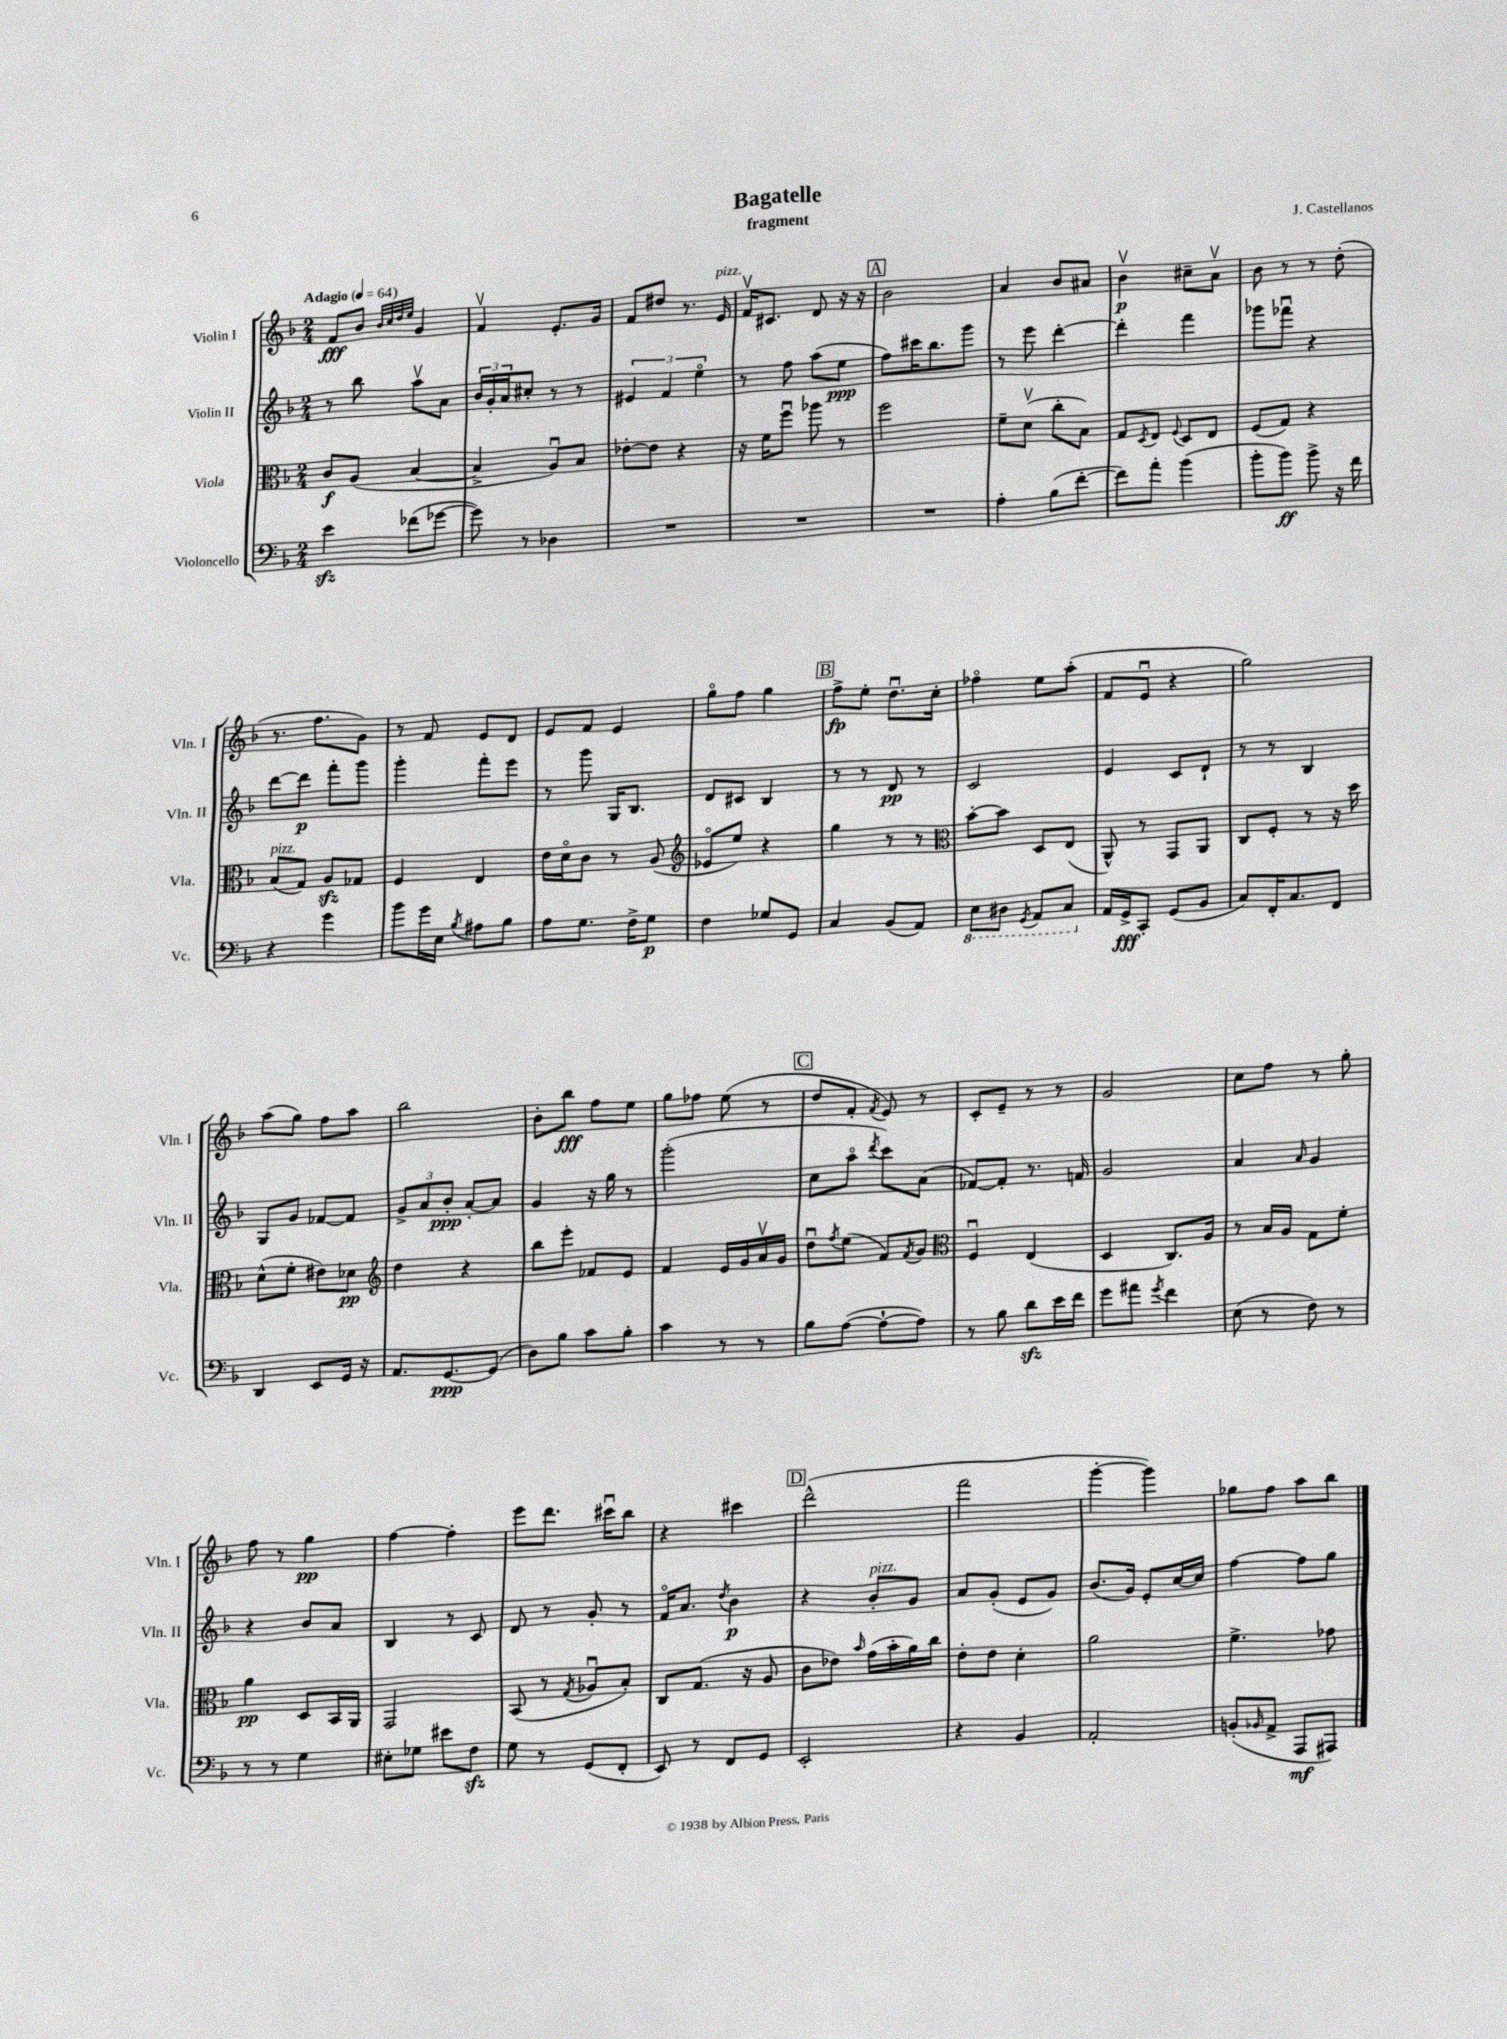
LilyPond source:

\header { title = "Bagatelle" composer = "J. Castellanos" subtitle = "fragment" }
<<
\new StaffGroup <<
\new Staff = "s0" \with { instrumentName = "Violin I" shortInstrumentName = "Vln. I" } {
    \clef treble \key f \major \numericTimeSignature \time 2/4 \tempo "Adagio" 4 = 64
    f'8\fff bes'8 \grace { bes'32 c''32 d''32 e''32 } g'4 |
    f'4\upbow e'8.-. g'16 |
    f'8 dis''8 r8. e'16^\markup { \italic "pizz." } |
    f'16\upbow cis'8. d'8 r16 r16 |
    \mark \markup { \box "A" } bes'2 |
    a'4 bes'8 ais'8 |
    bes'4\upbow\p cis''8-- a'8\upbow |
    bes'8 r8 r8 d''8-.( |
    r8. f''8. g'8) |
    r8 f'8 e'8 d'8 |
    e'8 f'8 e'4 |
    g''8\flageolet f''8 g''4 |
    \mark \markup { \box "B" } f''8->\fp e''8-. d''8.\downbow c''16-. |
    fes''4\flageolet e''8 a''8-.( |
    f'8 e'8\downbow r4 |
    g''2) |
    a''8( g''8) f''8 a''8 |
    bes''2 |
    bes'8-. bes''8\fff f''8 e''8 |
    g''8 fes''8 e''8( r8 |
    \mark \markup { \box "C" } d''8 f'8-. \acciaccatura { f'8 } e'8) r8 |
    c'8-. e'8-- r8 r8 |
    g'2 |
    c''8 f''8 r8 g''8-. |
    f''8 r8 g''4\pp |
    f''4~ f''4-. |
    e'''8 d'''8. cis'''16\downbow bes''8 |
    r4 cis'''4 |
    \mark \markup { \box "D" } d'''2-^( |
    f'''2 |
    g'''4~-. g'''4) |
    ges''8 f''8 a''8 bes''8 \bar "|." |
}
\new Staff = "s1" \with { instrumentName = "Violin II" shortInstrumentName = "Vln. II" } {
    \clef treble \key f \major \numericTimeSignature \time 2/4
    r8 bes''8 a''8\upbow a'8 |
    \tuplet 3/2 { bes'16 g'16-. a'16 } cis''8-. r8 r8 |
    \tuplet 3/2 { eis'4 f'4 e''4\flageolet } |
    r8 f''8 a''8( e''8\ppp |
    \mark \markup { \box "A" } f''8) cis'''16 bes''8. g'''8 |
    r8 e'''8 d'''4~-. |
    d'''4-. f'''4 |
    ges'''8 fes'''8\downbow r4 |
    d'''8~ d'''8\p f'''8-. g'''8 |
    g'''4-. f'''8-. e'''8 |
    r8 g'''8 g16 bes8. |
    d'8 cis'8 bes4 |
    \mark \markup { \box "B" } r8 r8 d'8\pp r8 |
    c'2 |
    e'4 c'8 d'8-! |
    r8 r8 bes4 |
    g8 g'8 fes'8~ fes'8 |
    \tuplet 3/2 { g'8-> a'8 bes'8-.\ppp } a'8~-. a'8 |
    g'4 r16 g''16 r8 |
    g'''2-.( |
    \mark \markup { \box "C" } c''8 a''8\flageolet \acciaccatura { d'''8 } c'''8) a'8( |
    fes'8~) fes'8-. r8. f'16 |
    g'2 |
    a'4 \grace { a'16 } g'4 |
    r4 bes'8 a'8 |
    bes4 r8 c'8 |
    d'8 r8 g'8-. r8 |
    f'16\flageolet a'8. \acciaccatura { d''8 } bes'4\p |
    \mark \markup { \box "D" } r4 bes'8-.^\markup { \italic "pizz." } g'8 |
    a'8 g'8-.( e'8 g'8) |
    bes'8.( g'16) e'8-. c''16~ c''16 |
    f''4~ f''8 g''8 \bar "|." |
}
\new Staff = "s2" \with { instrumentName = "Viola" shortInstrumentName = "Vla." } {
    \clef alto \key f \major \numericTimeSignature \time 2/4
    c'8\f a8( bes4~ |
    bes4-> a8\downbow) bes8 |
    ees'8~-. ees'8 r4 |
    r16 f'16 f''8\downbow aes''8 r8 |
    \mark \markup { \box "A" } f''2 |
    f'8-- d'8\upbow( c''8-. bes8) |
    g8 \acciaccatura { d8 } e8 \appoggiatura { f8 } d8 e8 |
    f8( g8) r4 |
    bes8^\markup { \italic "pizz." }( g8) a8\sfz ges8 |
    f4 e4 |
    e'16 d'16\flageolet c'8 r8 a8( |
    \clef treble ees'8\flageolet e''8) r4 |
    \mark \markup { \box "B" } g''4 r8 r8 |
    \clef alto bes'8~-. bes'8 d8 e8( |
    a,8-^) r8 g,8 a,8 |
    c8 f8-. r8 r16 d''16 |
    d'8-^( f'8-. eis'8) des'8\pp |
    \clef treble d''4 r4 |
    bes''8 e'''8-. fes'8 e'8 |
    f'4 e'16 g'16 a'16\upbow g'16 |
    \mark \markup { \box "C" } d''8\downbow \acciaccatura { f''8 } e''8( f'8) \acciaccatura { f'8 } g'8 |
    \clef alto f4\downbow e4( |
    d4 c8.) a16 |
    r8 bes16 a16 g8 f'8-. |
    a'4\pp d8 bes,16 a,16 |
    g,2 |
    bes,8( r8 \acciaccatura { g8 } aes8\downbow bes8-.) |
    c8 g8.( r16 a8 |
    \mark \markup { \box "D" } c'8 ees'8) \grace { bes'16 } g'16( bes'16-. a'16) c''16 |
    e'8-. e'8 d'4-. |
    a'2 |
    f'4.-> ges'8 \bar "|." |
}
\new Staff = "s3" \with { instrumentName = "Violoncello" shortInstrumentName = "Vc." } {
    \clef bass \key f \major \numericTimeSignature \time 2/4
    e'4\sfz fes'8( ges'8~ |
    ges'8) r8 des4 |
    R2 |
    R2 |
    \mark \markup { \box "A" } R2 |
    a4-. bes8( f'8~-. |
    f'8) a'8-. bes'4( |
    bes'8-. bes'8\ff) bes'8-> r16 f'16 |
    r4 g'4 |
    bes'8 g'16 e16 \acciaccatura { bes8 } ais8 bes8 |
    a8 g8. f16-> g8\p |
    f4 ges8 g,8 |
    \mark \markup { \box "B" } c4 bes,8( a,8) |
    \ottava #-1 e,8 dis,8 \acciaccatura { g,,8 } a,,8 c,8 \ottava #0 |
    a,16 g,16->\fff c,8-. g,8( bes,8 |
    c8) f,16-. c8. f,8 |
    d,4 e,8 g,16 r16 |
    a,8. g,8.~\ppp g,8( |
    d8) bes8 c'8 bes8-. |
    c'4 r8 r8 |
    \mark \markup { \box "C" } bes8 a8~( a8~-! a8) |
    r8 bes8 d'8\sfz e'16 f'16 |
    g'8 ais'8 \acciaccatura { g'8 } f'4 |
    e8( r8 f8) r8 |
    r8 r8 g4 |
    eis8-. ges8 eis'8 f8\sfz |
    g8 r8 g,8( f,8-. |
    e,8) r8 f,8 g,8 |
    \mark \markup { \box "D" } e,2-. |
    r4 bes,4 |
    a,2-. |
    b,8-.( \grace { bes,16 } a,8-> a,,8\mf ais,,8) \bar "|." |
}
>>
>>
\layout { \context { \Score \remove "Bar_number_engraver" } }
